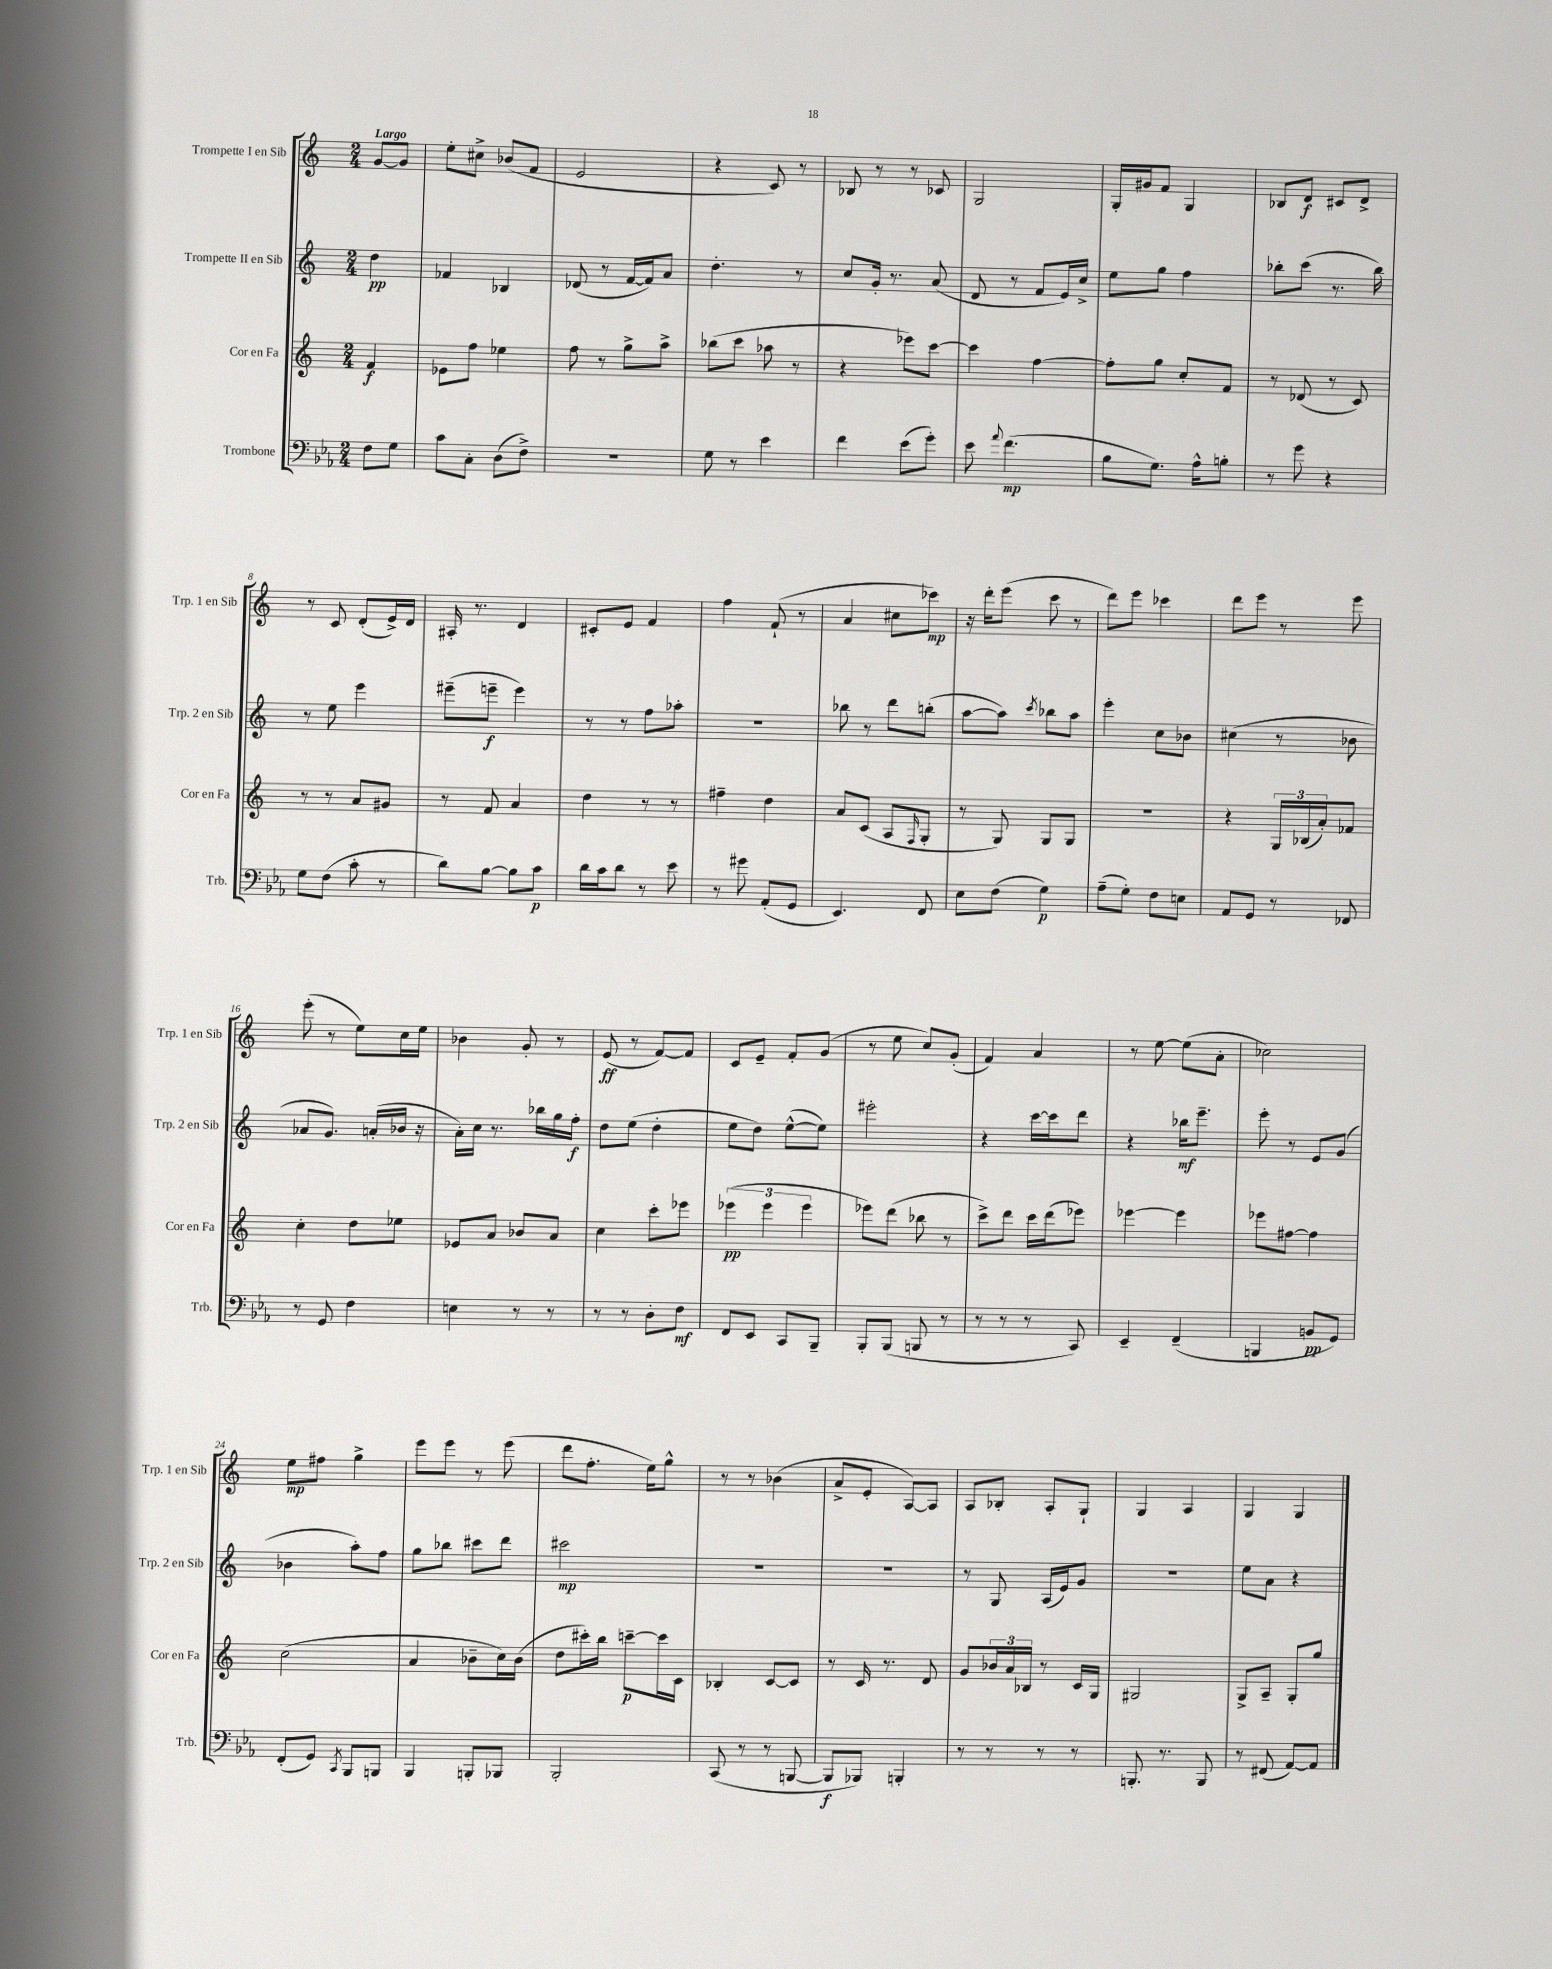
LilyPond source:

<<
\new StaffGroup <<
\new Staff = "s0" \with { instrumentName = "Trompette I en Sib" shortInstrumentName = "Trp. 1 en Sib" } {
    \clef treble \key c \major \numericTimeSignature \time 2/4 \partial 4 \tempo "Largo"
    g'8~ g'8 |
    e''8-. cis''8-> bes'8( f'8 |
    e'2 |
    r4 c'8) r8 |
    bes8 r8 r8 ces'8 |
    g2 |
    g16-. gis'16 f'8 g4 |
    bes8 d'8\f cis'8 d'8-> |
    r8 c'8 d'8-.( e'16->) d'16 |
    ais16-. r8. d'4 |
    cis'8-. e'8 f'4 |
    f''4 f'8-!( r8 |
    a'4 cis''8 ces'''8\mp) |
    r16 d'''16-. e'''8( c'''8 r8 |
    d'''8) e'''8 ces'''4 |
    d'''8 e'''8 r8 e'''8 |
    e'''8-.( r8 e''8) c''16 e''16 |
    bes'4 g'8-. r8 |
    e'8\ff( r8 f'8~) f'8 |
    c'8 e'8-- f'8-. g'8( |
    r8 e''8 c''8) g'8-.( |
    f'4) a'4 |
    r8 e''8~ e''8( a'8-. |
    ces''2) |
    e''8\mp fis''8 g''4-> |
    e'''8 e'''8 r8 e'''8( |
    d'''8 f''8.-. e''16) g''8-^ |
    r8 r8 bes'4( |
    a'8-> e'8-. a8~) a8 |
    a8 bes8-. a8-. g8-! |
    g4 a4 |
    g4 g4 \bar "|." |
}
\new Staff = "s1" \with { instrumentName = "Trompette II en Sib" shortInstrumentName = "Trp. 2 en Sib" } {
    \clef treble \key c \major \numericTimeSignature \time 2/4 \partial 4
    d''4\pp |
    fes'4 bes4 |
    des'8( r8 f'16~ f'16) a'8 |
    d''4.-. r8 |
    c''8 g'16-. r8. a'8( |
    d'8 r8 f'8 e'16) c''16-> |
    e''8 g''8 f''4 |
    bes''8-. c'''8( r8. bes''16) |
    r8 e''8 e'''4 |
    eis'''8--( e'''8--\f e'''4) |
    r8 r8 f''8 aes''8-. |
    R2 |
    bes''8 r8 d'''8 b''8-.( |
    a''8~ a''8) \acciaccatura { c'''8 } bes''8 a''8 |
    e'''4-. c''8 bes'8 |
    cis''4( r8 bes'8 |
    aes'8 g'8.) a'16-.( bes'16 r16 |
    a'16-.) c''16 r8. bes''16 g''16 f''16-.\f |
    d''8 e''8( d''4-. |
    e''8 d''8) e''8~-^( e''8) |
    eis'''2-. |
    r4 c'''16~ c'''16 d'''8 |
    r4 bes''16\mf e'''8.-- |
    e'''8-. r8 e'8 g'8( |
    bes'4 a''8-.) f''8 |
    g''8 bes''8 cis'''8 d'''8 |
    cis'''2\mp |
    R2 |
    R2 |
    r8 g8 a16( e'16) g'8 |
    r2 |
    e''8 a'8 r4 \bar "|." |
}
\new Staff = "s2" \with { instrumentName = "Cor en Fa" shortInstrumentName = "Cor en Fa" } {
    \clef treble \key c \major \numericTimeSignature \time 2/4 \partial 4
    f'4\f |
    ees'8 f''8 ees''4 |
    f''8 r8 g''8-> a''8-> |
    bes''8( c'''8 aes''8 r8 |
    r4 ees'''8) c'''8~ |
    c'''4 f''4~ |
    f''8-. g''8 c''8-. f'8 |
    r8 des'8( r8 c'8) |
    r8 r8 a'8 gis'8 |
    r8 f'8 a'4 |
    d''4 r8 r8 |
    fis''4-- d''4 |
    a'8 c'8( a8 \grace { f16 } g8-. |
    r8 g8) g8 g8 |
    R2 |
    r4 \tuplet 3/2 { g16 bes16( a'16-.) } fes'8 |
    c''4-. d''8 ees''8 |
    ees'8 a'8 bes'8 a'8 |
    c''4 c'''8-. ees'''8 |
    \tuplet 3/2 { ees'''4\pp( ees'''4 ees'''4 } |
    ees'''8) d'''8( bes''8 r8 |
    c'''8->) d'''8 c'''16 d'''16( ees'''8) |
    ees'''4~ ees'''4 |
    ees'''8 fis''8~ fis''4 |
    c''2( |
    a'4 bes'8-- c''16) bes'16( |
    d''8 cis'''16-.) b''16 c'''8~--\p c'''16 c'16 |
    bes4-. c'8~ c'8 |
    r8 c'16 r8. d'8 |
    g'8 \tuplet 3/2 { bes'16 a'16 bes16 } r8 c'16 g16 |
    gis2 |
    g8-> a8-- g8-. g''8 \bar "|." |
}
\new Staff = "s3" \with { instrumentName = "Trombone" shortInstrumentName = "Trb." } {
    \clef bass \key ees \major \numericTimeSignature \time 2/4 \partial 4
    f8 g8 |
    c'8 c8-. d8( f8->) |
    R2 |
    g8 r8 ees'4 |
    f'4 ees'8( g'8-.) |
    ees'8 \appoggiatura { aes'8 } f'4.\mp( |
    bes8 g8.) aes16-^ b8-. |
    r8 g'8 r4 |
    g8 f8( c'8-. r8 |
    d'8) bes8~ bes8 c'8\p |
    d'16 c'16 d'8 r8 ees'8 |
    r8 gis'8 aes,8-.( g,8 |
    ees,4.) f,8 |
    ees8 f8( g4\p) |
    aes8--( g8-.) f8 e8 |
    aes,8 g,8 r8 fes,8 |
    r8 g,8 f4 |
    e4 r8 r8 |
    r8 r8 d8-. f8\mf |
    f,8 ees,8 c,8 bes,,8-- |
    bes,,8-. bes,,8( b,,8 r8 |
    r8 r8 r8 c,8) |
    ees,4-- f,4--( |
    b,,4 b,8\pp g,8) |
    f,8-.( g,8) \acciaccatura { c,8 } bes,,8 b,,8 |
    bes,,4 b,,8-. bes,,8 |
    bes,,2-. |
    c,8( r8 r8 b,,8~ |
    b,,8\f bes,,8) b,,4-. |
    r8 r8 r8 r8 |
    b,,8.-. r8. b,,8 |
    r8 fis,8( aes,8~) aes,8 \bar "|." |
}
>>
>>
